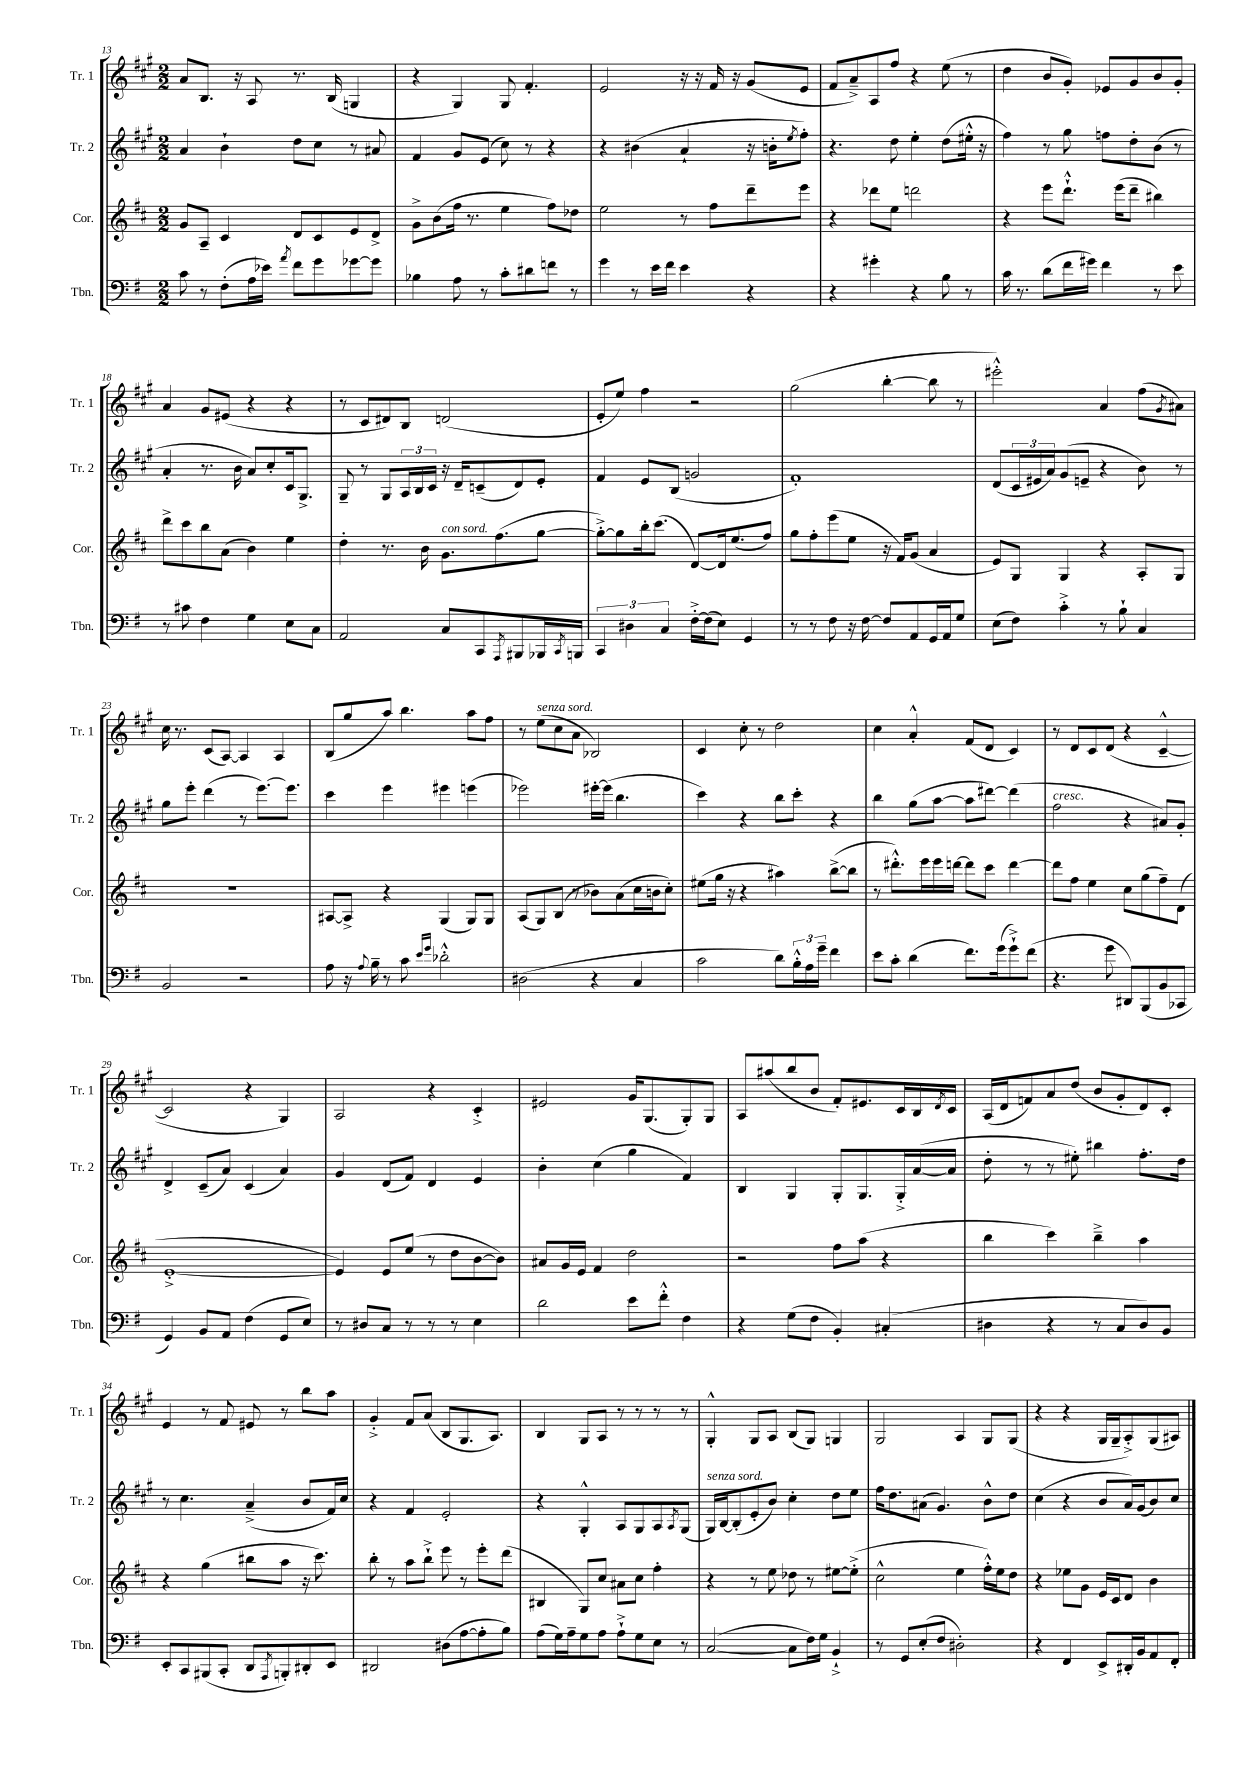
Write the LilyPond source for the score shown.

<<
\new StaffGroup <<
\new Staff = "s0" \with { instrumentName = "Tr. 1" shortInstrumentName = "Tr. 1" } {
    \clef treble \key a \major \numericTimeSignature \time 2/2
    a'8 b8. r16 a8 r8. b16( g4 |
    r4 gis4) gis8 fis'4.-. |
    e'2 r16 r16 fis'16 r16 gis'8( e'8 |
    fis'8 a'8--->) a8 fis''8 r4 e''8( r8 |
    d''4 b'8 gis'8-.) ees'8 gis'8 b'8 gis'8-. |
    a'4 gis'8 eis'8( r4 r4 |
    r8 cis'8 dis'8) b8 d'2( |
    e'8-. e''8) fis''4 r2 |
    gis''2( b''4~-. b''8 r8 |
    eis'''2-.-^) a'4 fis''8( \acciaccatura { gis'8 } ais'8) |
    cis''16 r8. cis'8( a8~) a4 a4 |
    b8( gis''8 a''8) b''4. a''8 fis''8 |
    r8 e''8^\markup { \italic "senza sord." }( cis''8 a'8 bes2) |
    cis'4 cis''8-. r8 d''2 |
    cis''4 a'4-.-^ fis'8( d'8 cis'4) |
    r8 d'8 cis'8 d'8( r4 cis'4~---^ |
    cis'2 r4 gis4) |
    a2 r4 cis'4-.-> |
    eis'2 gis'16 gis8.( gis8-.) gis8 |
    a8 ais''8( b''8 b'8 fis'8-.) eis'8. cis'16 b16 \acciaccatura { d'8 } cis'16 |
    a16( d'16 f'8) a'8 d''8( b'8 gis'8-. d'8) cis'8-. |
    e'4 r8 fis'8 eis'8 r8 b''8 a''8 |
    gis'4-.-> fis'8 a'8( b8 gis8. a8.) |
    b4 gis8 a8 r8 r8 r8 r8 |
    gis4-.-^ gis8 a8 b8( gis8) g4 |
    gis2 a4 gis8 gis8( |
    r4 r4 gis16 gis16-- a8-.->) gis8( ais8) \bar "|." |
}
\new Staff = "s1" \with { instrumentName = "Tr. 2" shortInstrumentName = "Tr. 2" } {
    \clef treble \key a \major \numericTimeSignature \time 2/2
    a'4 b'4-! d''8 cis''8 r8 ais'8 |
    fis'4 gis'8 e'8( cis''8) r8 r4 |
    r4 bis'4( a'4-! r16 b'16-. \acciaccatura { e''8 } fis''8-.) |
    r4. d''8 e''4-. d''8( eis''16-.-^ r16 |
    fis''4) r8 gis''8 f''8 d''8-. b'8( r8 |
    a'4-. r8. b'16 a'8) cis''8-. cis'16 gis8.-> |
    gis8-- r8 gis8 \tuplet 3/2 { a16 b16 cis'16 } r16 d'16-- c'8--( d'8) e'8-. |
    fis'4 e'8 b8( g'2 |
    fis'1-.) |
    d'8( \tuplet 3/2 { cis'16 eis'16 a'16) } gis'8( e'8-- r4 b'8) r8 |
    gis''8 e'''8-. d'''4( r8 e'''8.~) e'''8. |
    cis'''4 e'''4 eis'''4 e'''4( |
    ees'''2) eis'''16~-. eis'''16( b''4. |
    cis'''4) r4 b''8 cis'''8-. r4 |
    b''4 gis''8( a''8~ a''8 dis'''8~) dis'''4( |
    fis''2^\markup { \italic "cresc." } r4 ais'8) gis'8-. |
    d'4-> cis'8--( a'8) cis'4( a'4) |
    gis'4 d'8( fis'8) d'4 e'4 |
    b'4-. cis''4( gis''4 fis'4) |
    b4 gis4 gis8-. gis8. gis16-.-> a'16~( a'16 |
    d''8-. r8 r8 eis''8-.) bis''4 fis''8.-. d''16 |
    r8 cis''4. a'4--->( b'8 fis'16) cis''16 |
    r4 fis'4 e'2-. |
    r4 gis4-.-^ a8 gis8 a8 \acciaccatura { a8 } gis8( |
    gis16^\markup { \italic "senza sord." }) b16~ b8-.( e'8-. b'8) cis''4-. d''8 e''8 |
    fis''16 d''8. ais'8( gis'4.) b'8-^ d''8 |
    cis''4( r4 b'8 a'16) gis'16( b'8) cis''8 \bar "|." |
}
\new Staff = "s2" \with { instrumentName = "Cor." shortInstrumentName = "Cor." } {
    \clef treble \key d \major \numericTimeSignature \time 2/2
    g'8 a8-- cis'4 d'8 cis'8 e'8 d'8-> |
    g'8-> b'8( fis''16 r8. e''4 fis''8) des''8 |
    e''2 r8 fis''8 d'''8-- e'''8 |
    r4 des'''8 e''8 d'''2 |
    r4 e'''8 d'''8.-!-^ e'''16( d'''8-- bis''4) |
    d'''8-> cis'''8 b''8 a'8( b'4) e''4 |
    d''4-. r8. b'16 g'8.^\markup { \italic "con sord." } fis''8.( g''8~ |
    g''8~-.->) g''8 b''16-. cis'''8.( d'8~) d'16 e''8.( fis''8) |
    g''8 fis''8-. e'''8( e''8 r16 fis'16) g'8( a'4 |
    e'8) g8 g4 r4 a8-. g8 |
    r1 |
    ais8~ ais8-> r4 g4( g8) g8 |
    a8( g8) b8( r8 bes'8) a'8( cis''16 b'16 cis''8-.) |
    eis''8( g''16 r16 r4 ais''4) b''8~->( b''8 |
    r8 dis'''8.-.-^) e'''16 e'''16 d'''16~ d'''8 cis'''8 d'''4~ |
    d'''8 fis''8 e''4 cis''8 g''8( fis''8--) d'8( |
    e'1~-.-> |
    e'4) e'8 e''8( r8 d''8 b'8~ b'8) |
    ais'8 g'16 e'16 fis'4 d''2 |
    r2 fis''8 a''8( r4 |
    b''4 cis'''4) b''4---> a''4 |
    r4 g''4( bis''8 a''8 r16 cis'''8.) |
    b''8-. r8 a''8 b''8-!-> e'''8 r8 e'''8-. d'''8( |
    bis4 g8) cis''8 ais'8 cis''8 fis''4-. |
    r4 r8 e''8 des''8 r8 eis''8~ eis''8-.->( |
    cis''2-^ e''4 fis''16-.-^) e''16 d''8 |
    r4 ees''8 g'8 e'16 cis'16 d'8 b'4 \bar "|." |
}
\new Staff = "s3" \with { instrumentName = "Tbn." shortInstrumentName = "Tbn." } {
    \clef bass \key g \major \numericTimeSignature \time 2/2
    c'8 r8 fis8-.( a16 ees'16) \acciaccatura { a'8 } fis'8 g'8 ges'8~ ges'8 |
    bes4 a8 r8 c'8-. dis'8 f'8 r8 |
    g'4 r8 e'16 fis'16 e'4 r4 |
    r4 gis'4-. r4 b8 r8 |
    c'16 r8. d'8( fis'16 gis'16) fis'4 r8 e'8 |
    r8 cis'8 fis4 g4 e8 c8 |
    a,2 c8 c,8 \acciaccatura { a,,8 } bis,,8 bes,,16 \acciaccatura { c,8 } b,,16 |
    \tuplet 3/2 { c,4 dis4 c4 } fis16~-.-> fis16( e8) g,4 |
    r8 r8 fis8 r16 fis16~ fis8 a,8 g,16 a,16 g8 |
    e8( fis8) c'4-.-> r8 b8-! c4 |
    b,2 r2 |
    a8 r16 \appoggiatura { a8 } b16-- r8 c'8 \grace { e'16 g'16 } des'2-.-^ |
    dis2( r4 c4 |
    c'2 d'8) \tuplet 3/2 { b16-.-^ a16 g'16-- } fis'4 |
    e'8 c'8-. d'4( fis'8.) g'16( g'8-!->) fis'8( |
    r4. g'8 dis,8) b,,8( b,8 ces,8 |
    g,4) b,8 a,8 fis4( g,8 e8) |
    r8 dis8 c8 r8 r8 r8 e4 |
    d'2 e'8 fis'8-.-^ fis4 |
    r4 g8( fis8 b,4-.) cis4-.( |
    dis4 r4 r8 c8 dis8) b,8 |
    e,8-. c,8 bis,,8( c,8-. d,8 \acciaccatura { a,,8 } b,,8-.) dis,8-. e,8 |
    dis,2 dis8( a8~ a8-. b8) |
    a8( g16) a16-- g8 a8 a8-!-> g8 e8 r8 |
    c2~( c8 fis16) g16 b,4-!-> |
    r8 g,8 e8-.( fis8 dis2-.) |
    r4 fis,4 e,8-> dis,16-. b,16 a,8 fis,8-. \bar "|." |
}
>>
>>
\layout { \context { \Score currentBarNumber = #13 } }
